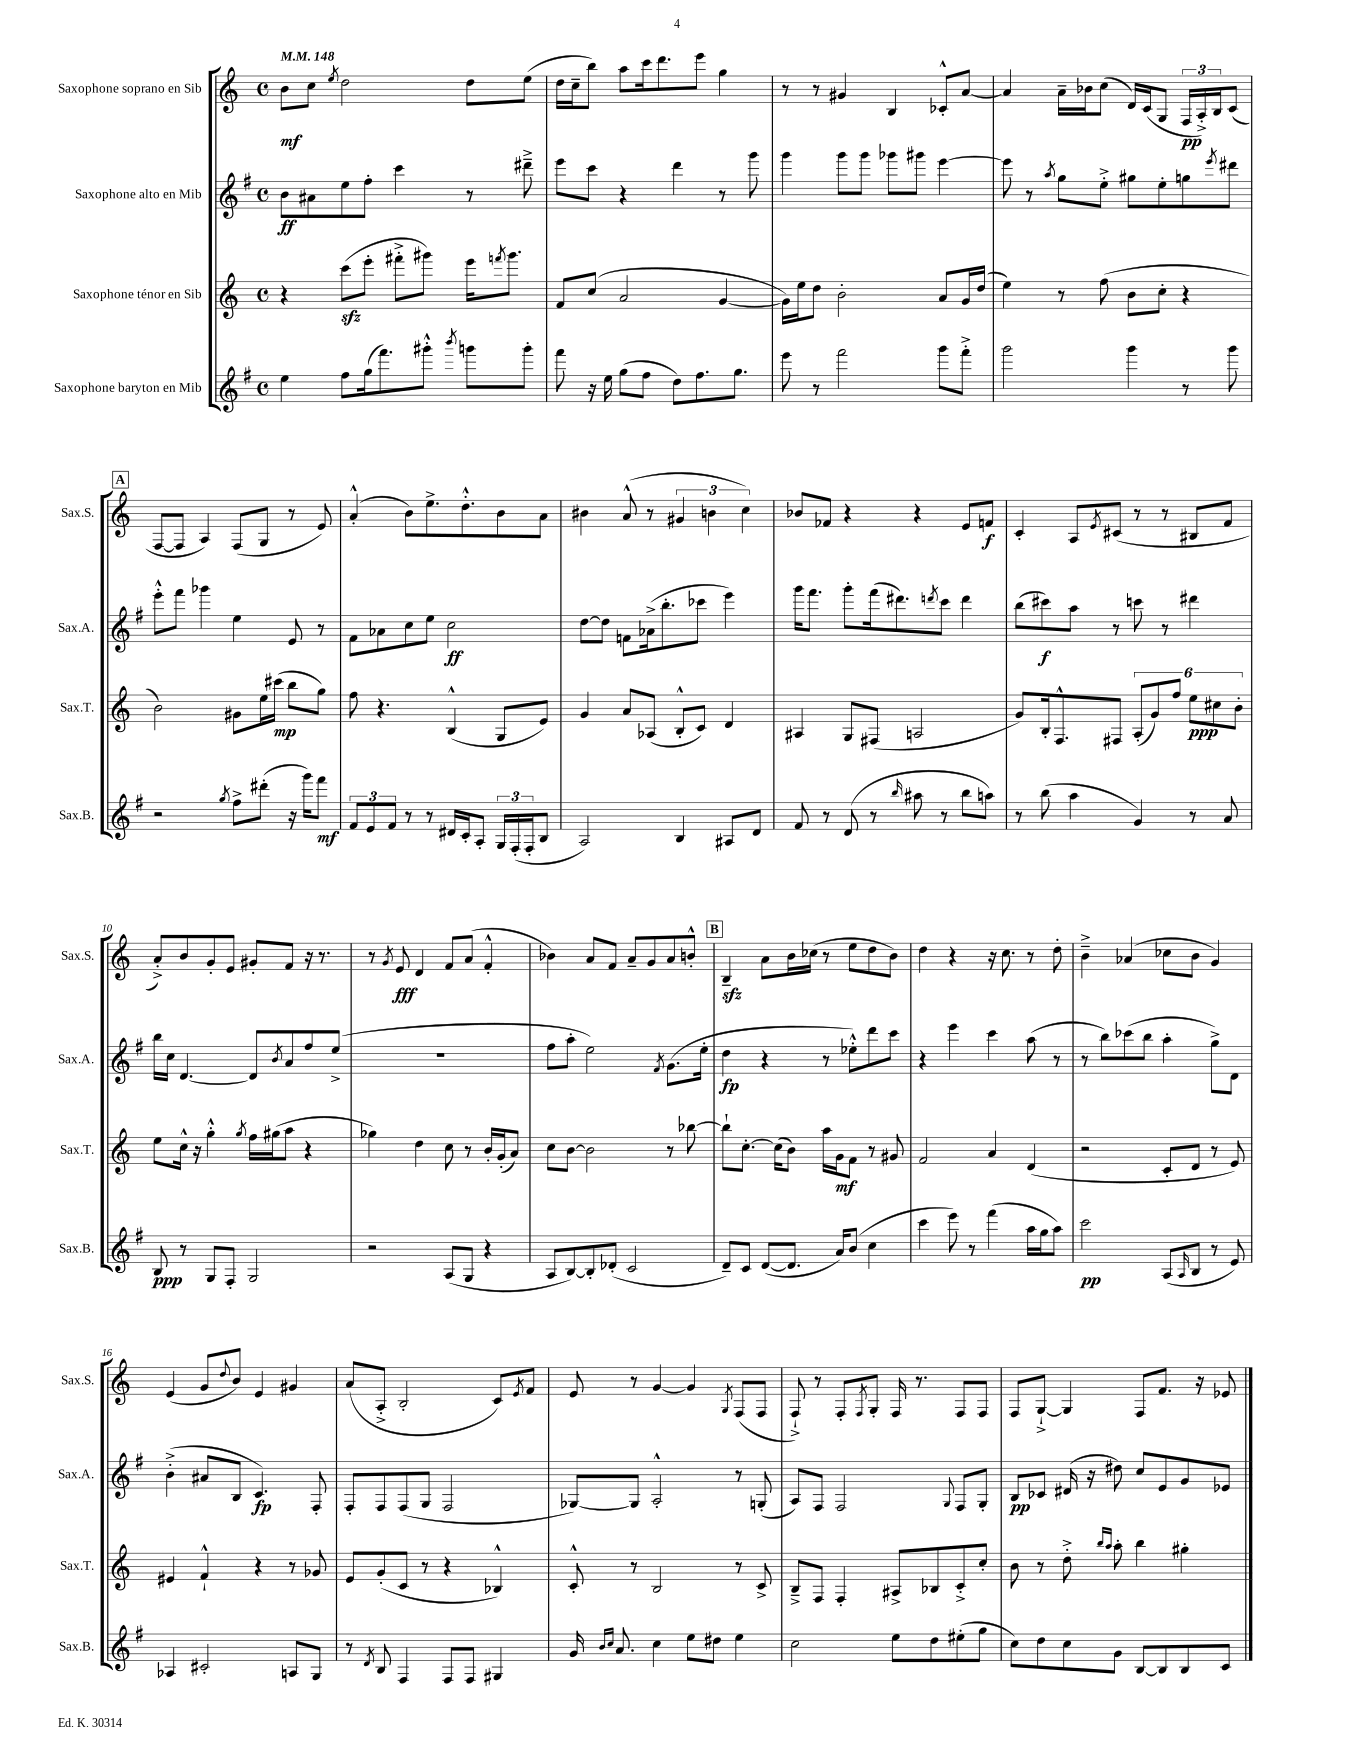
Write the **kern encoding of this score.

**kern	**kern	**kern	**kern
*staff4	*staff3	*staff2	*staff1
*clefG2	*clefG2	*clefG2	*clefG2
*k[f#]	*k[]	*k[f#]	*k[]
*M4/4	*M4/4	*M4/4	*M4/4
*met(c)	*met(c)	*met(c)	*met(c)
*MM148	*MM148	*MM148	*MM148
4ee	4r	8b	8b
.	.	8a#	8cc
.	.	.	8qee
8ff#	(8ccc	8ee	2dd
(16gg	8eee'	8ff#'	.
8.fff#)	.	.	.
.	8fff#'^	4ccc	.
8ggg#'^^	8ggg#)	.	.
8qbbb	.	.	.
8ggg	16eee	8r	8dd
.	8qfff	.	.
.	8.ggg#	.	.
8ggg'	.	8ddd#~^	(8ee
=	=	=	=
8fff#	8f	8eee	16dd
.	.	.	16cc~
16r	(8cc	8ccc	8bb)
16ee	.	.	.
(8gg	2a	4r	8aa
8ff#	.	.	16ccc
.	.	.	8.ddd
8dd)	.	4ddd	.
8.ff#	.	.	8eee
.	[4g	8r	4gg
8.gg	.	.	.
.	.	8ggg	.
=	=	=	=
8eee	16g])	4ggg	8r
.	16ee	.	.
8r	8dd	.	8r
2fff#	2b'	8ggg	4g#
.	.	8ggg	.
.	.	8ggg-	4B
.	.	8ggg#	.
8ggg	8a	[4eee	8c-'^^
8fff#'^	16g	.	[8a
.	(16dd	.	.
=	=	=	=
2ggg	4ee)	8eee]	4a]
.	.	8r	.
.	.	8qaa	.
.	8r	8gg	16a~
.	.	.	16b-
.	(8ff	8ee'^	(8cc
4ggg	8b	8gg#	16d)
.	.	.	(16c
.	8cc'	8ee'	8G
8r	4r	8gg	24F
.	.	.	24A'^)
.	.	.	24B
.	.	8qeee	.
8ggg	.	8ddd#	(8c
=	=	=	=
2r	2b)	8eee'^^	[8F
.	.	8fff#	8F]
.	.	4ggg-	4A)
8qgg	.	.	.
8ff#^	8g#	4ee	(8F
(8ddd#'	16ee	.	8G
.	(16ccc#	.	.
16r	8bb	8e	8r
16ggg)	.	.	.
8fff#	8gg)	8r	8e)
=	=	=	=
12f#	8ff	8f#	(4a'^^
12e	.	.	.
.	4.r	8a-	.
12f#	.	.	.
8r	.	8cc	8b)
8r	.	8ee	8.ee^
16d#	(4B^^	2cc	.
16c'	.	.	8.dd'^^
8A'	.	.	.
24G	8G	.	8b
(24F#'	.	.	.
24F#'	.	.	.
8B	8e)	.	8a
=	=	=	=
2A)	4g	[8dd	4b#
.	.	8dd]	.
.	8a	8f	(8a^^
.	(8A-	(16a-^	8r
.	.	8.bb'	.
4B	8B'^^	.	6g#
.	8c)	8ccc-	.
.	.	.	6b
8A#	4d	4eee)	.
.	.	.	6cc)
8d	.	.	.
=	=	=	=
8f#	4A#	16ggg	8b-
.	.	8.fff#	.
8r	.	.	8f-
(8d	8G	8ggg'	4r
8r	(8F#	(16fff#	.
.	.	8.ddd#)	.
16qqbb	.	.	.
8aa#	2A	.	4r
.	.	8qddd	.
8r	.	8ccc	.
8bb	.	4ddd	8e
8aa)	.	.	8f
=	=	=	=
8r	8g)	(8bb	4c'
(8bb	16B'	8ccc#)	.
.	8.F^^	.	.
4aa	.	8aa	8A
.	.	.	8qe
.	8F#	8r	(8c#
4g)	(12A'	8ccc	8r
.	12g)	.	.
.	.	8r	8r
.	12ff	.	.
8r	12ee	4ddd#	8B#
.	12cc#	.	.
8a	.	.	8f
.	12b'	.	.
=	=	=	=
8B	8ee	16bb	8a'^)
.	.	16cc	.
8r	16cc^^	[4.d	8b
.	16r	.	.
8G	4gg'^^	.	8g'
8F#'	.	.	8e
.	8qgg	.	.
2G	16ff	8d]	8g#'
.	(16gg#	.	.
.	.	8qb	.
.	8aa	8a	8f
.	4r	8ff#	16r
.	.	.	8.r
.	.	(8ee^	.
=	=	=	=
2r	4gg-)	1r	8r
.	.	.	8qg
.	.	.	8e
.	4dd	.	4d
(8A	8cc	.	8f
8G	8r	.	(8a
4r	16b'	.	4f'^^
.	(16g'	.	.
.	8a)	.	.
=	=	=	=
8A	8cc	8ff#	4b-)
[8B)	[8b	8aa'	.
8B']	2b]	2ee)	8a
(8d-'	.	.	8f
2c	.	.	8a~
.	.	.	8g
.	.	8qf#	.
.	8r	(8.g	8a
.	[8bb-	.	8b'^^
.	.	16ee'	.
=	=	=	=
8d~)	8bb-`]	4dd	4B~
8c	[8.cc'	.	.
([8d	.	4r	8a
.	(16cc]	.	.
8.d]	8b)	.	16b
.	.	.	(16cc-
.	16aa	8r	8r
16a)	16g	.	.
(8b	8f	8ee-'^^)	8ee
4cc	8r	8ddd	8dd
.	8g#	8ccc	8b)
=	=	=	=
4ccc	2f	4r	4dd
8eee)	.	4eee	4r
8r	.	.	.
(4fff#	4a	4ccc	16r
.	.	.	8.cc
16aa	(4d	(8aa	8r
16gg	.	.	.
8aa)	.	8r	8dd'
=	=	=	=
2ccc	2r	8r	4b~^
.	.	8bb)	.
.	.	(8ccc-	(4a-
.	.	8bb	.
(8A	8c'	4aa'	8cc-
16qqA	.	.	.
8B	8d	.	8b
8r	8r	8gg^)	4g)
8e)	8e)	8d	.
=	=	=	=
4A-	4e#	(4b'^	(4e
2c#'	4f`^^	8a#	8g
.	.	.	8qqdd
.	.	8B	8b)
.	4r	4.c)	4e
8A	8r	.	4g#
8G	8g-	8F#'	.
=	=	=	=
8r	8e	8F#'	(8a
8qd	.	.	.
8B	(8g'	8F#	8A'^
4F#	8c	(8F#	2B'
.	8r	8G	.
8F#	4r	2F#	.
8F#	.	.	.
4G#	4B-^^)	.	8c)
.	.	.	8qe
.	.	.	8f
=	=	=	=
16g	8c'^^	[8G-)	8e
16qqb	.	.	.
16qqcc	.	.	.
8.a	.	.	.
.	8r	8G-]	8r
4cc	2B	2A'^^	[4g
8ee	.	.	4g]
8dd#	.	.	.
.	.	.	8qG
4ee	8r	8r	(8F
.	8c^	(8G'	8F
=	=	=	=
2cc	8B~^	8A)	8F`^)
.	8F	8F#	8r
.	4F'	2F#	8F'
.	.	.	8qF
.	.	.	8G'
8ee	8A#^	.	16F
.	.	.	8.r
8dd	8B-	.	.
.	.	8qqG	.
(8ee#'	8c'^	8F#	8F
8gg	8cc'	8G'	8F
=	=	=	=
8cc)	8b	8B	8F
8dd	8r	8c-	[8G`^
8cc	8dd'^	(16d#	4G]
.	.	16r	.
.	16qqbb	.	.
.	16qqaa	.	.
8g	8aa'	8dd#)	.
[8B	4bb	8cc	8F
8B]	.	8e	8.f
8B	4gg#'	8g	.
.	.	.	16r
8c	.	8e-	8e-
==	==	==	==
*-	*-	*-	*-
